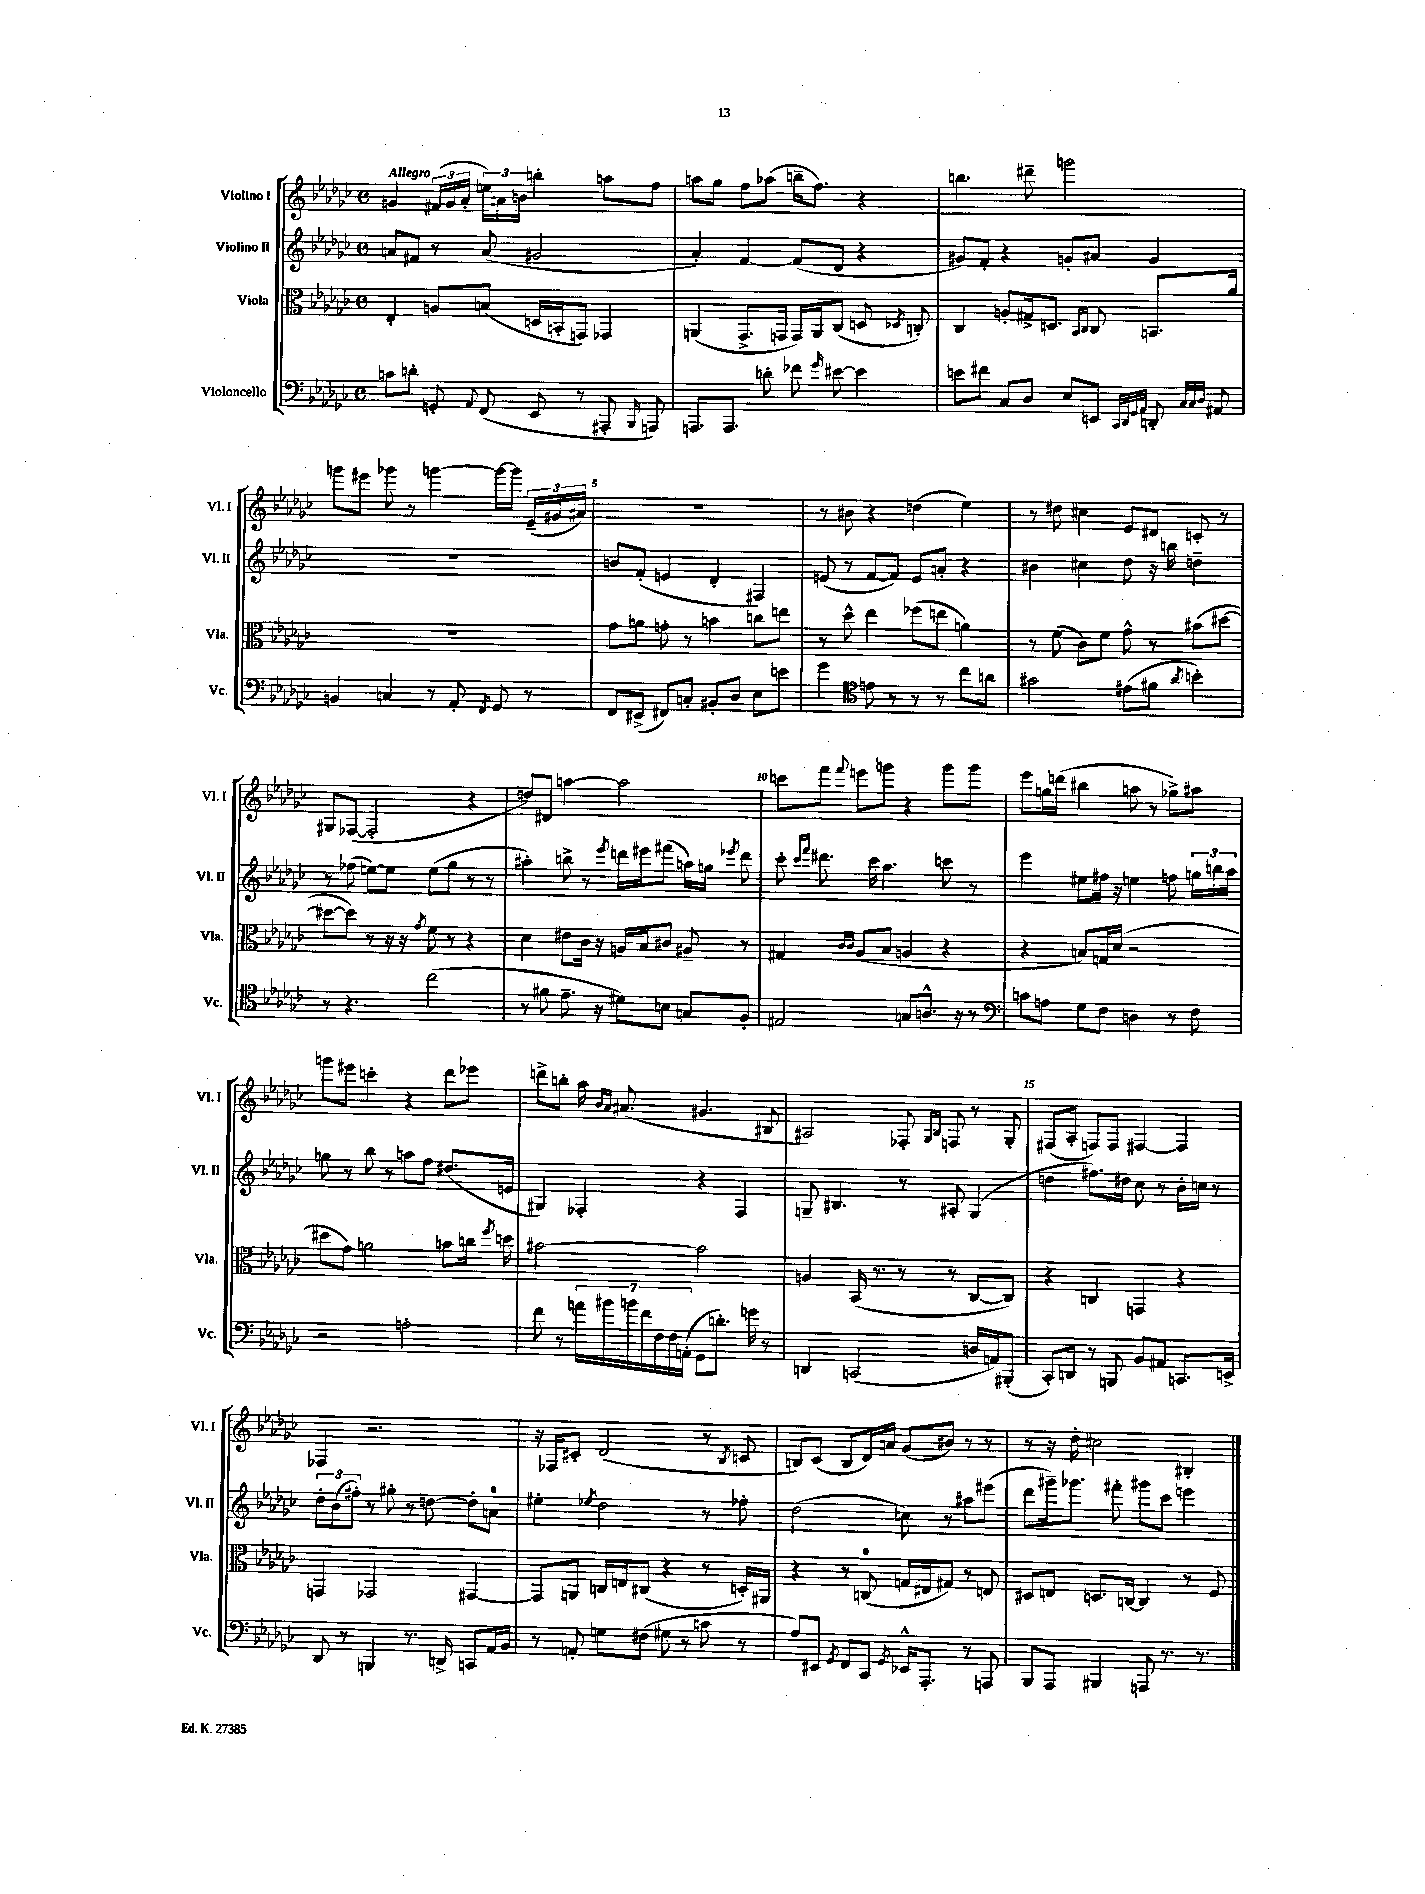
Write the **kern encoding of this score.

**kern	**kern	**kern	**kern
*staff4	*staff3	*staff2	*staff1
*clefF4	*clefC3	*clefG2	*clefG2
*k[b-e-a-d-g-c-]	*k[b-e-a-d-g-c-]	*k[b-e-a-d-g-c-]	*k[b-e-a-d-g-c-]
*M4/4	*M4/4	*M4/4	*M4/4
*met(c)	*met(c)	*met(c)	*met(c)
8c\L	4E-'/	8a/L	4g/
8d'\J	.	8f#/J	.
8GG'/	8A/L	8r	(24f#/LL
.	.	.	24g/
.	.	.	24a-'/JJ
8qqAA-/	.	.	.
(8FF/	(8B/J	(8a/	24ee\LL)
.	.	.	24a\
.	.	.	24b\JJ
8EE-/	16D/LL	2g#/	4bb'\
.	16BB'/J	.	.
8r	8GG/J)	.	.
8AAA#'/	4GG-/	.	8aa\L
16qqBBB-/	.	.	.
8AAA/)	.	.	8ff\J
=	=	=	=
8.AAA/L	(4AA/	4a-'/)	8aa\L
.	.	.	8gg-\J
8.AAA/J	.	.	.
.	8.GG-^/L	[4f/	8ff\L
8d'\	.	.	(8aa-\J
.	16GG/Jk	.	.
8f-\	16GG/LL)	(8f/]L	16bb~\LK
.	16AA/J	.	8.ff\J)
16qqg-/	.	.	.
[8e#\	(8C-/J	8d-/J	.
4e#\]	8D/	4r	4r
.	8qD-/	.	.
.	8C'/)	.	.
=	=	=	=
8e\L	4C-/	8g#/L)	4.bb\
8f#\J	.	8f'/J	.
8C-/L	8A'/L	4r	.
8D-/J	16G#^/k	.	8ddd#~\
.	8.D/J	.	.
8E-/L	.	8g'/L	2ggg\
.	16qqBB-/LL	.	.
.	16qqC-/JJ	.	.
8EE/J	8C-/	8a#/J	.
32qqCC-/LLL	.	.	.
32qqDD-/	.	.	.
32qqGG-/	.	.	.
32qqAA-/JJJ	.	.	.
8DD'/	8.BB/L	4g/	.
32qqC-/LLL	.	.	.
32qqC-/	.	.	.
32qqD-/JJJ	.	.	.
8AA#/	.	.	.
.	16a-/Jk	.	.
=	=	=	=
4BB/	1r	1r	8ggg\L
.	.	.	8eee#\J
4C/	.	.	8ggg-\
.	.	.	8r
8r	.	.	[4ggg\
8AA-'/	.	.	.
8qFF/	.	.	.
8GG-/	.	.	16ggg\_LL
.	.	.	16ggg\]JJ
8r	.	.	(24e-~/LL
.	.	.	24g#/
.	.	.	24a#/JJ)
=	=	=	=
8FF/L	8g-\L	8b/L	1r
(8EE#^/J	8a\J	(8f'/J	.
8FF#/L)	8g'\	4e/	.
8C'/J	8r	.	.
8BB#'/L	4b\	4d-'/	.
8D-/J	.	.	.
8E-\L	8cc\L	4F#/)	.
8e\J	8ee\J	.	.
=	=	=	=
4g-\	8r	(8e/	8r
.	8dd-^^\	8r	8b#\
*clefC4	*	*	*
8e\	4ee-\	[8f/L	4r
8r	.	8f/]J)	.
8r	(8ff-\L	8e/L	(4dd\
8r	8ee\J	8a'/J	.
8cc-\L	4a\)	4r	4ee-\)
8a\J	.	.	.
=	=	=	=
2g#\	8r	4b#\	8r
.	(8f\	.	8dd#\
.	8c-\L)	4cc#\	4cc#\
.	8f\J	.	.
(8e#\L	8g-^^\	8dd-\	8e-/L
8f#\J	8r	16r	8d#/J
.	.	16bb\	.
8qa-/	.	.	.
4b'\)	(8b#\L	4dd~\	8c'/
.	[8dd#\J	.	8r
=	=	=	=
8r	8dd#\_L	8r	8G#/L
4.r	8dd#\]J)	(8ff-\	([8F-/J
.	8r	[8ee\L)	2F-'/]
.	16r	8ee\]J	.
.	16r	.	.
.	8qg-/	.	.
(2cc-\	8f\	(8ee\L	.
.	8r	8gg-\J	.
.	4r	8r	4r
.	.	8r	.
=	=	=	=
8r	4d-\	4aa#'\)	8dd/L)
8f#\	.	.	8d#/J
8.e-~\	8e#\L	8bb^\	[4aa\
.	16c-\Jk	8r	.
16r	16r	.	.
.	.	8qeee-/	.
8d#\L)	16A/LL	16ddd\LL	2aa\]
.	16B-/J	16eee#\J	.
8B\J	8c#/J	(8fff#\J	.
8G/L	8A#~/	16aa\LL)	.
.	.	16gg\JJ	.
.	.	8qeee-/	.
8F'/J	8r	8ddd\	.
=	=	=	=
2E#/	4G#/	8ccc-'\	8ccc\L
.	.	16qqccc-/LL	.
.	.	16qqfff/JJ	.
.	.	8.ddd#\	8fff\J
.	16qqc-/LL	.	.
.	16qqc-/JJ	.	8qqfff/
.	(8A-/L	.	8eee\L
.	.	16ccc-\	.
.	8B-/J	4.aa-\	8ggg\J
8G/L	4A/	.	4r
8.A^^/J	.	.	.
.	4r	8ccc\	8ggg\L
16r	.	.	.
8r	.	8r	8ggg\J
=	=	=	=
*clefF4	*	*	*
8c\L	4r	4eee-\	8eee-\L
8A\J	.	.	16gg\L
.	.	.	(16ddd\JJ
8G-\L	8B/L)	8ee#\L	4bb#\
8F\J	16G/L	16ff#\Jk	.
.	(16d-/JJ	16r	.
4D\	2r	4ee\	8aa\
.	.	.	8r
8r	.	8ff\	8gg-^\L)
8F\	.	24gg\LL	8aa#\J
.	.	24bb\	.
.	.	24aa-\JJ	.
=	=	=	=
2r	8dd#\L	8gg\	8ggg\L
.	8g-\J)	8r	8eee#\J
.	2a\	8bb-\	4ccc'\
.	.	8r	.
2A'\	.	8aa\L	4r
.	.	8ff\J	.
.	8b\L	(8.dd#/L	8ddd-\L
.	16cc\Jk	.	8eee-\J
.	8qff/	.	.
.	16dd\	16e/Jk	.
=	=	=	=
8f\	[2b#\	4G#/)	8ddd^\L
8r	.	.	8bb'\J
28a\LL	.	4F-'/	16aa-\
28b#\	.	.	.
.	.	.	16qqb-/LL
.	.	.	16qqa-/JJ
.	.	.	(8.a#/
28b\	.	.	.
28f\	.	.	.
28F\	.	.	.
28F\	.	.	.
(28AA'\JJ	.	.	.
8GG-\L	2b#\]	4r	4.g#/
8.d'\J)	.	.	.
.	.	4F-/	.
16g\	.	.	.
8r	.	.	8B#/
=	=	=	=
4DD/	4A/	8G~/	2A#/)
.	.	4.B#/	.
(2CC/	(16BB-/	.	.
.	8.r	.	.
.	8r	8r	8F-'/
.	.	.	16qqG-/LL
.	.	.	16qqB-/JJ
.	8r	8A#'/	8F/
16D/LL	[8C-/L	(4G/	8r
16AA/J)	.	.	.
(8BBB#'/J	8C-/]J)	.	8G-'/
=	=	=	=
8CC-'/L)	4r	4dd\	(8F#/L
8DD/J	.	.	8A-'/J
8r	4C/	8.ff#\L)	8F/L)
8BBB/	.	.	8F/J
.	.	16dd#\Jk	.
8BB-/L	4GG/	8cc-\	[4F#/
8AA#/J	.	8r	.
8.CC/L	4r	16b-'\LL	4F#/]
.	.	16cc\JJ	.
.	.	8r	.
16EE^/Jk	.	.	.
=	=	=	=
8DD-/	4GG/	12dd-'\L	4F-/
.	.	(12b-\	.
8r	.	.	.
.	.	12ff#'\J)	.
4BBB/	2GG-/	8r	2.r
.	.	8gg#'\	.
8.r	.	8r	.
.	.	[8dd\	.
16DD^/	.	.	.
8CC/L	[4GG#/	8dd'\]L	.
16AA-/L	.	8a\J	.
16BB-/JJ	.	.	.
=	=	=	=
8r	8GG#/]L	4ee#'\	16r
.	.	.	16F-/LK
8AA'/	8AA/J	.	8c#'/J
.	.	8qee-/	.
8G\L	16C/LL	2dd-\	(2d-/
.	16E/J	.	.
(8F#\J	(8C#/J	.	.
8G#\	4r	.	.
8r	.	.	.
8c\	8r	8r	8r
.	.	.	8qB-/
8r	16D'/LL)	8ff-'\	8c/
.	16AA#/JJ	.	.
=	=	=	=
8A-/L)	4r	(2dd-\	8B/L)
8EE#/J	.	.	(8c-/J
8qGG-/	.	.	.
8FF/L	8r	.	8B/L
8CC-/J	(8C/	.	16d-/L)
.	.	.	16a/JJ
8qGG-/	.	.	.
16EE-^^/LK	16G/LL	8cc\)	(8g-/L
8.AAA-'/J	16E#/J	.	.
.	8G#/J)	8r	8b#/J)
8r	8r	8aa#\L	8r
8AAA/	8E/	(8eee#\J	8r
=	=	=	=
8BBB-/L	8D#/L	8ddd-\L	8r
8AAA-/J	8E/J	16ggg#~\k)	16r
.	.	8.ggg-\J	16dd-'\
4BBB#/	8.D/L	.	2cc#\
.	.	8fff#'\	.
.	[16C/Jk	.	.
8AAA/	4C/]	8ggg#\L	.
8.r	.	8ccc-\J	.
.	8r	4eee\	4B#'/
8.r	.	.	.
.	8F/	.	.
==	==	==	==
*-	*-	*-	*-
